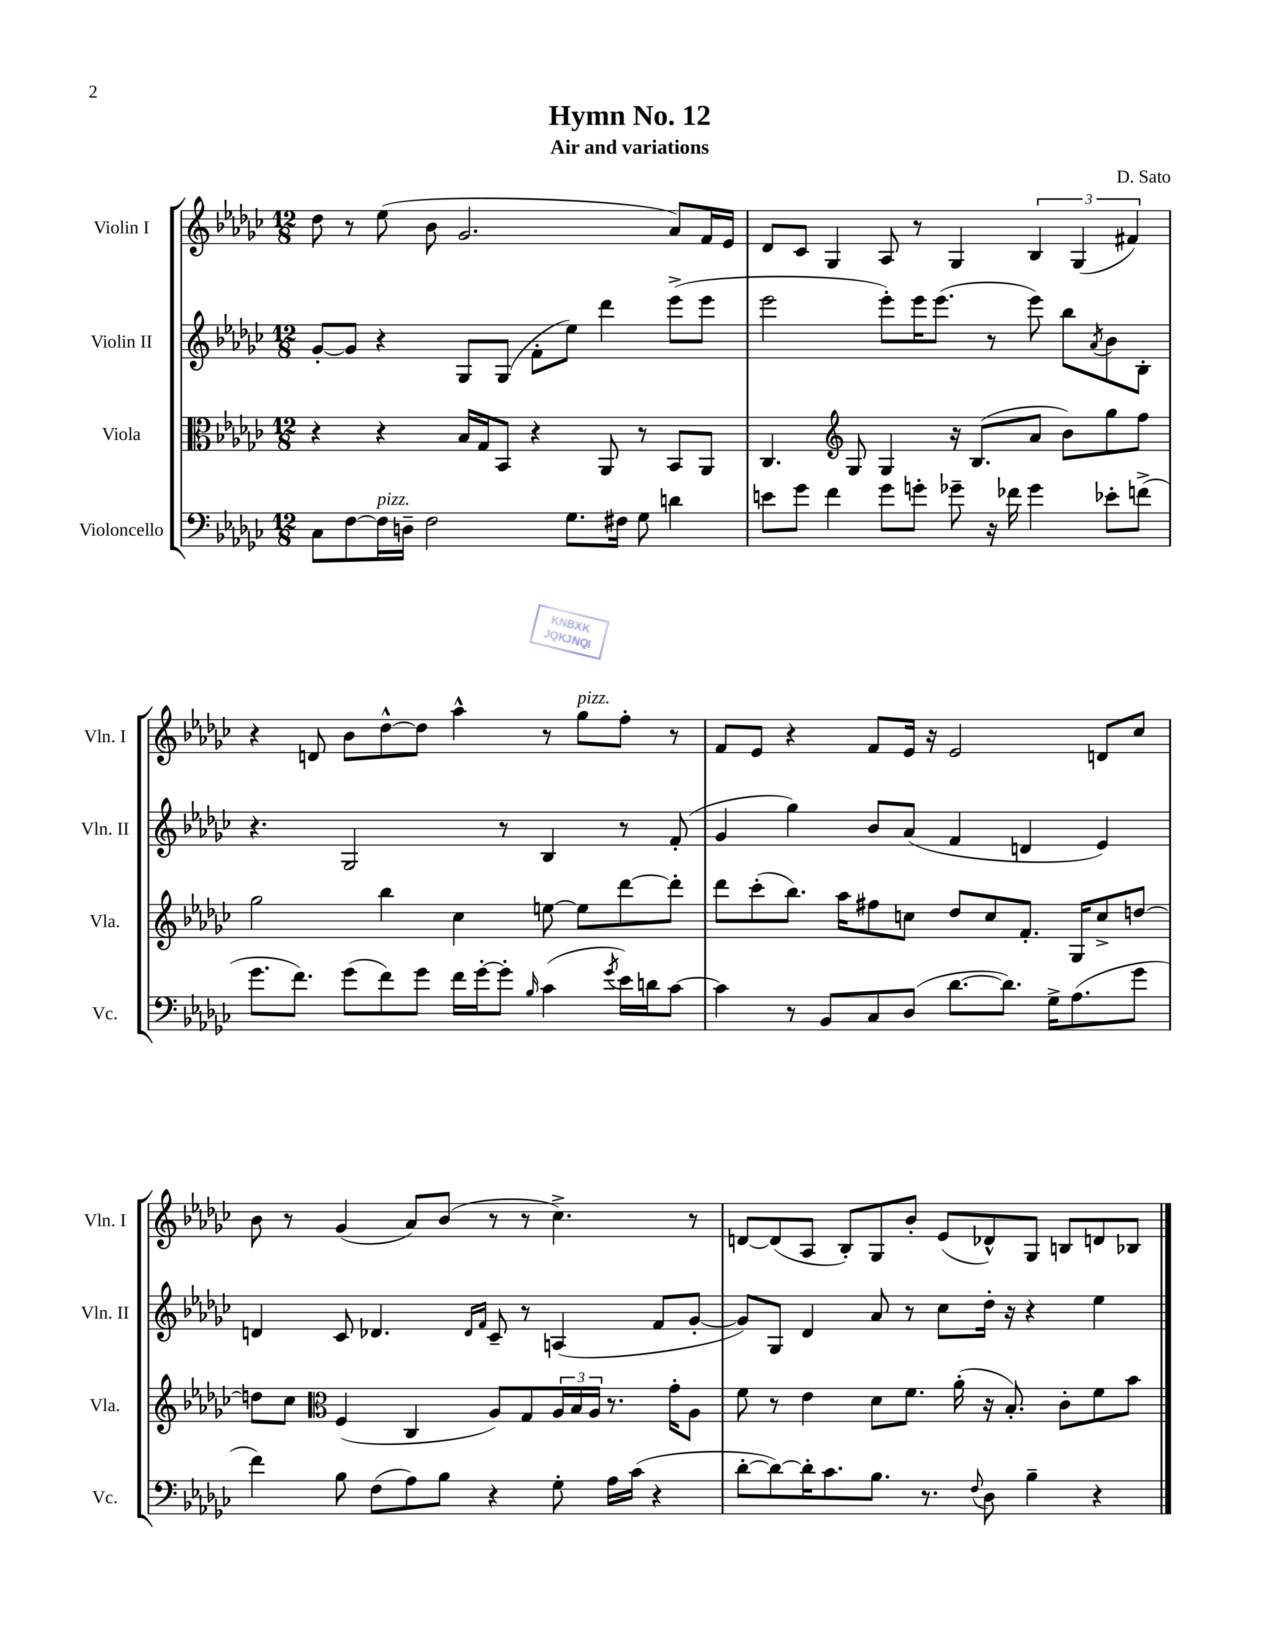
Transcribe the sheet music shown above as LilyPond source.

\header { title = "Hymn No. 12" composer = "D. Sato" subtitle = "Air and variations" }
<<
\new StaffGroup <<
\new Staff = "s0" \with { instrumentName = "Violin I" shortInstrumentName = "Vln. I" } {
    \clef treble \key ges \major \numericTimeSignature \time 12/8
    des''8 r8 ees''8( bes'8 ges'2. aes'8) f'16 ees'16 |
    des'8 ces'8 ges4 aes8 r8 ges4 \tuplet 3/2 { bes4 ges4( fis'4) } |
    r4 d'8 bes'8 des''8~-^ des''8 aes''4-^ r8 ges''8^\markup { \italic "pizz." } f''8-. r8 |
    f'8 ees'8 r4 f'8 ees'16 r16 ees'2 d'8 ces''8 |
    bes'8 r8 ges'4( aes'8) bes'8( r8 r8 ces''4.->) r8 |
    d'8~ d'8( aes8 bes8-.) ges8 bes'8-. ees'8( des'8-^) ges8 b8 d'8 bes8 \bar "|." |
}
\new Staff = "s1" \with { instrumentName = "Violin II" shortInstrumentName = "Vln. II" } {
    \clef treble \key ges \major \numericTimeSignature \time 12/8
    ges'8~-. ges'8 r4 ges8 ges8( f'8-. ees''8) des'''4 ees'''8->( ees'''8 |
    ees'''2 ees'''8-.) ees'''16 ees'''8.( r8 ees'''8) bes''8 \acciaccatura { aes'8 } bes'8 bes8-. |
    r4. ges2 r8 bes4 r8 f'8-.( |
    ges'4 ges''4) bes'8 aes'8( f'4 d'4 ees'4) |
    d'4 ces'8 des'4. \grace { des'16 f'16 } ces'8-- r8 a4( f'8 ges'8~-. |
    ges'8) ges8 des'4 aes'8 r8 ces''8 des''16-. r16 r4 ees''4 \bar "|." |
}
\new Staff = "s2" \with { instrumentName = "Viola" shortInstrumentName = "Vla." } {
    \clef alto \key ges \major \numericTimeSignature \time 12/8
    r4 r4 bes16 ges16 bes,8 r4 aes,8 r8 bes,8 aes,8 |
    ces4. \clef treble ges8 ges4 r16 bes8.( aes'8 bes'8) ges''8 f''8 |
    ges''2 bes''4 ces''4 e''8~ e''8 des'''8~ des'''8-. |
    des'''8 ces'''8-.( bes''8.) aes''16 fis''8 c''8 des''8 c''8 f'8.-. ges16 c''8-> d''8~ |
    d''8 ces''8 \clef alto f4( ces4 aes8) ges8 \tuplet 3/2 { aes16 bes16 aes16 } r8. ges'16-. aes8 |
    f'8 r8 ees'4 des'8 f'8. aes'16-.( r16 bes8.-.) ces'8-. f'8 bes'8 \bar "|." |
}
\new Staff = "s3" \with { instrumentName = "Violoncello" shortInstrumentName = "Vc." } {
    \clef bass \key ges \major \numericTimeSignature \time 12/8
    ces8 f8~ f16^\markup { \italic "pizz." } d16-- f2 ges8. fis16 ges8 d'4 |
    e'8 ges'8 f'4 ges'8 g'8-. ges'8-- r16 fes'16 ges'4 ees'8-. f'8->( |
    ges'8. f'8.) ges'8( f'8) ges'8 f'16 ges'16~-. ges'8-. \grace { bes16 } ces'4( \acciaccatura { ges'8 } ees'16) d'16 ces'8~ |
    ces'4 r8 bes,8 ces8 des8( des'8.~ des'8.) ges16-> aes8.( ges'8 |
    f'4) bes8 f8( aes8) bes8 r4 ges8-. aes16 ces'16( r4 |
    des'8~-. des'8~) des'16-. ces'8. bes8. r8. \appoggiatura { f8 } des8 bes4-- r4 \bar "|." |
}
>>
>>
\layout { \context { \Score \remove "Bar_number_engraver" } }
